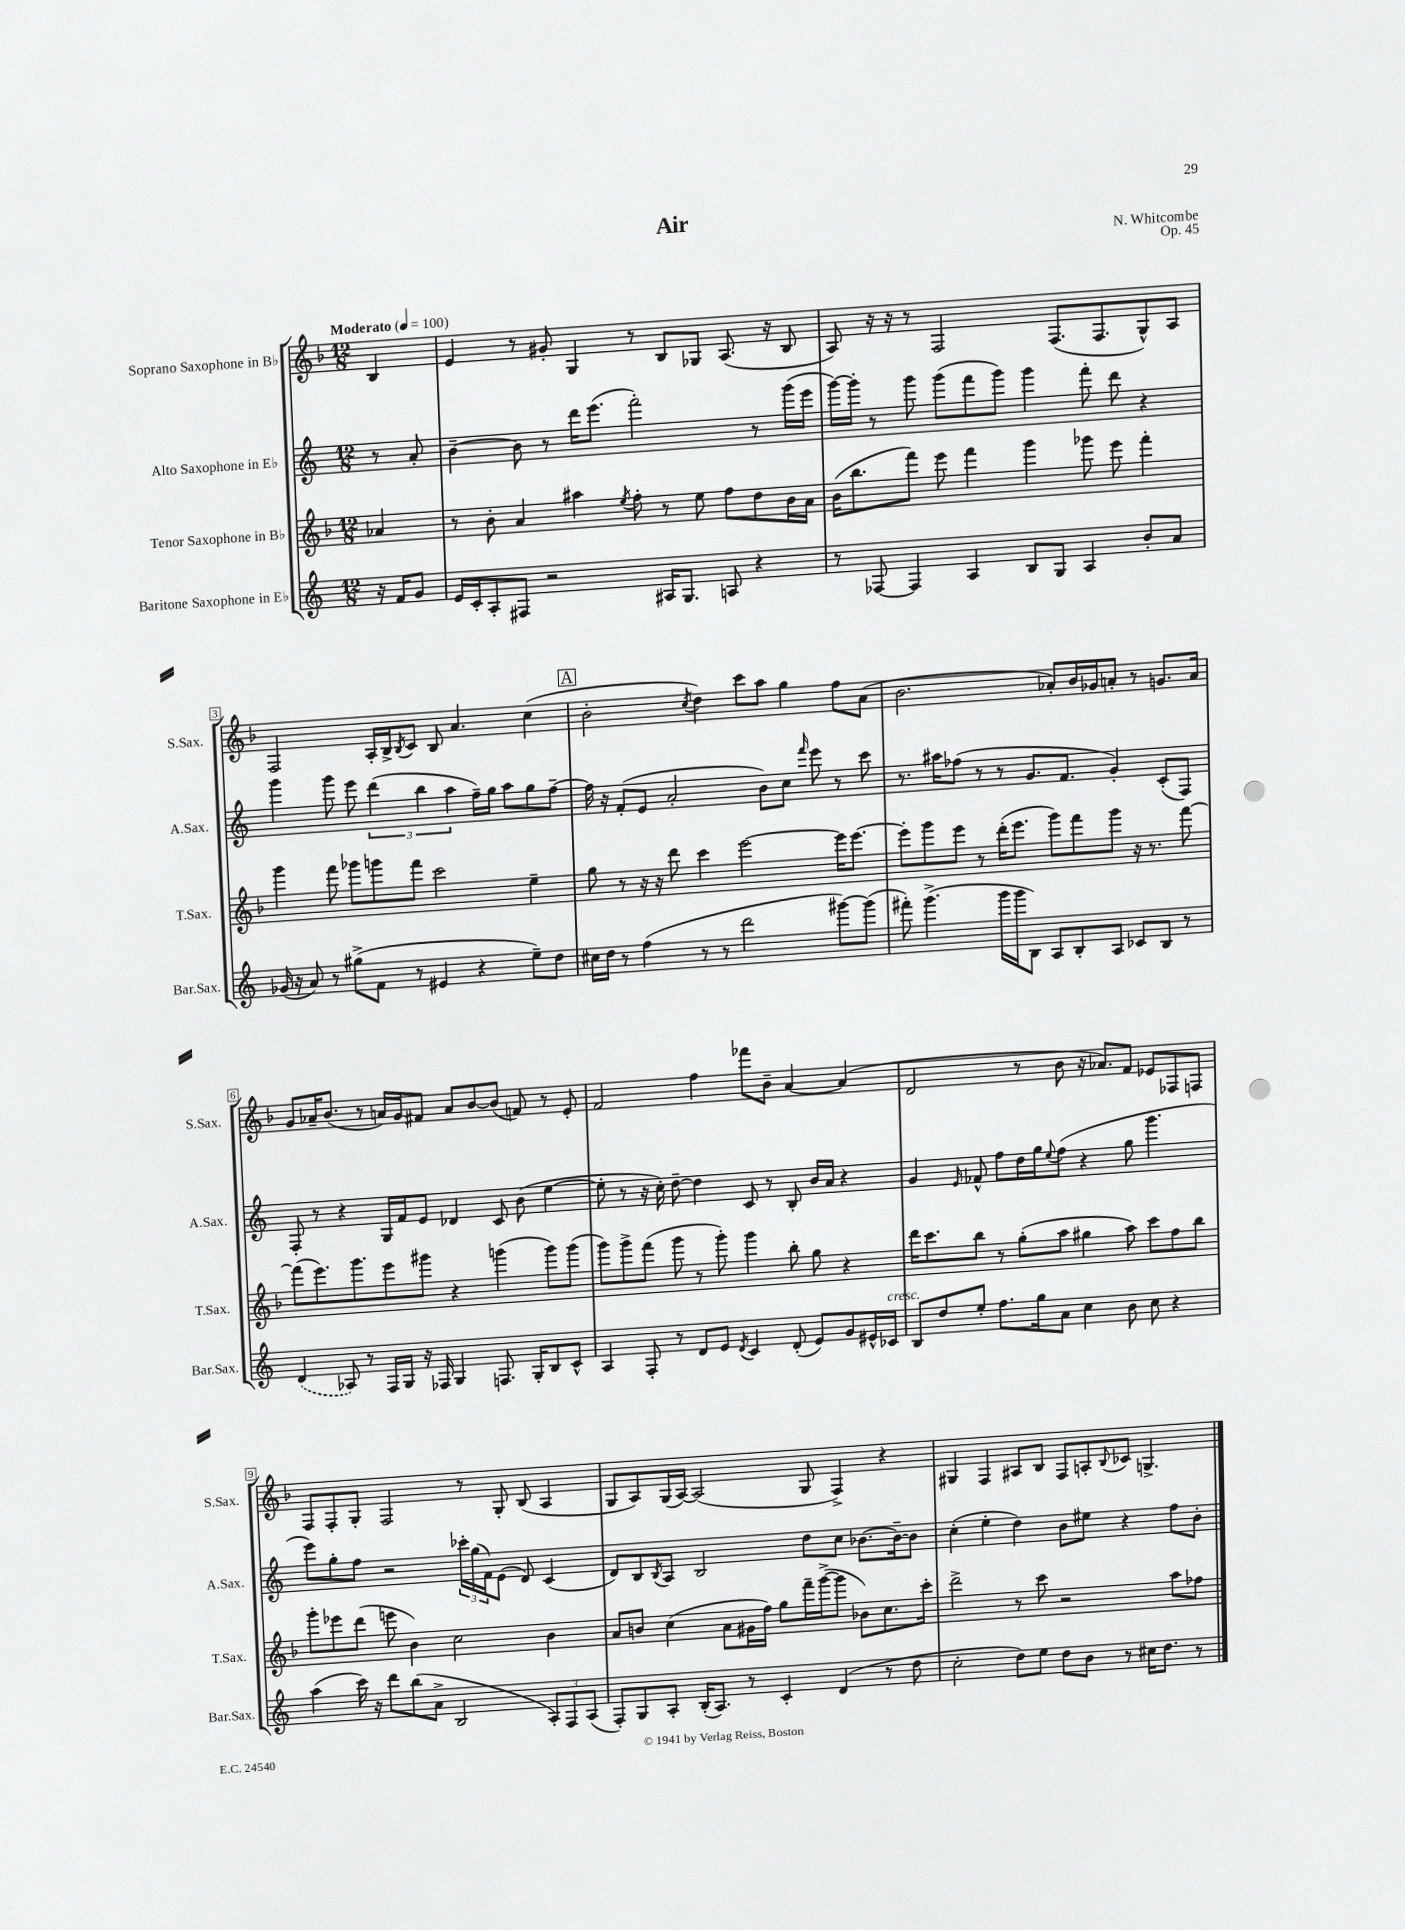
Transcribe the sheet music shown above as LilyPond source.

\header { title = "Air" composer = "N. Whitcombe" opus = "Op. 45" }
<<
\new StaffGroup <<
\new Staff = "s0" \with { instrumentName = "Soprano Saxophone in Bb" shortInstrumentName = "S.Sax." } {
    \clef treble \key f \major \numericTimeSignature \time 12/8 \partial 4 \tempo "Moderato" 4 = 100
    bes4 |
    e'4 r8 gis'8-. g4 r8 bes8 ges8 a8.( r16 bes8 |
    a8) r16 r16 r8 f2 f8.( f8. g8-^) a8 |
    f2 a16-. bes16-> \acciaccatura { bes8 } c'8 bes8 a'4. c''4( |
    \mark \markup { \box "A" } bes'2-. \acciaccatura { c''8 } d''4) c'''8 a''8 g''4 f''8 a'8( |
    bes'2. aes'8-.) bes'16 ges'16 a'8-. r8 g'8. a'16 |
    g'8 aes'16-- bes'8.( r8 a'16) g'16 fis'8 a'8 bes'8~ bes'8( f'8) r8 e'8-. |
    f'2 f''4 fes'''8 bes'8-- a'4~ a'4( |
    d'2 r8 bes'8 r16 aes'8.) f'8 ees'8 fes8 f8 |
    f8 f8-. g8-. f2 r8 g8-. bes8( a4 |
    g8 a8) g16( a16~) a2( g8 f4->) r4 |
    gis4 f4 ais8 bes8 f8 a8-. \appoggiatura { bes8 } ces'8 g4.-> \bar "|." |
}
\new Staff = "s1" \with { instrumentName = "Alto Saxophone in Eb" shortInstrumentName = "A.Sax." } {
    \clef treble \key c \major \numericTimeSignature \time 12/8 \partial 4
    r8 a'8-. |
    b'4~-- b'8 r8 d'''16 e'''8.( f'''2-.) r8 g'''16( e'''16 |
    g'''16~) g'''16-. r8 g'''8 g'''8( f'''8 g'''8) g'''4 f'''8-. d'''8 r4 |
    g'''4 g'''8 e'''8 \tuplet 3/2 { d'''4( b''4 a''4 } f''16--) g''16 a''8 g''8 f''8~-- |
    \mark \markup { \box "A" } f''16 r16 f'8-.( e'8 a'2-. b'8) c''8 \grace { f'''16 } e'''8 r8 c'''8 |
    r8. ais''16 fes''8( r8 r8 g'8. f'8. g'4-.) c'8-.( f8) |
    f8-. r8 r4 g16 f'16 e'8 des'4 c'8 b'8( e''4~ |
    e''8-. r8 r16 c''16-.) d''8~-- d''4 c'8 r8 b8-. b'16 a'16 r4 |
    g'4 \grace { e'16 } fes'8-^ f''8 d''16 g''16 \appoggiatura { e''8 } f''8( r4 g''8 g'''4. |
    e'''8) g''8-. f''8 r2 \tuplet 3/2 { ces'''16-. g''16( f'16) } e'8( d'8) c'4( |
    d'8) b8 \acciaccatura { b8 } a8 b2 d''8 c''8 bes'8.~ bes'16~-- bes'8 |
    c''4-.( e''4-. d''4) b'8 eis''8 r4 f''8 b'8-. \bar "|." |
}
\new Staff = "s2" \with { instrumentName = "Tenor Saxophone in Bb" shortInstrumentName = "T.Sax." } {
    \clef treble \key f \major \numericTimeSignature \time 12/8 \partial 4
    aes'4 |
    r8 bes'8-. a'4 ais''4 \acciaccatura { e''8 } f''8-. r8 e''8 f''8 d''8 bes'16 a'16 |
    bes'16( bes''8. f'''8) e'''8 f'''4 g'''4 ges'''8 e'''8 f'''4-. |
    g'''4 f'''8 ges'''8 g'''8 f'''8 c'''2 e''4-- |
    \mark \markup { \box "A" } g''8 r8 r16 r16 d'''8 c'''4 e'''2~ e'''16 e'''8.~ |
    e'''8-. g'''8 e'''8 r8 d'''16-.( e'''8. g'''8) f'''8 g'''8 r16 r8. f'''8~ |
    f'''8( e'''8.) g'''8. e'''8 gis'''8 r4 g'''4( g'''8) g'''8( |
    g'''8) g'''8-> f'''8( g'''8 r8 g'''8-.) g'''4 bes''8-. g''8 r4 |
    d'''16 c'''8. bes''8 r8 g''8-.( a''8 gis''4 a''8) c'''8 f''8 bes''8 |
    g'''8-. ees'''8 d'''8( e'''8 bes'4) c''2 bes'4 |
    a'8 b'8 c''4( a'8 gis'16 f''16) g''8 f'''16-- g'''16~->( g'''8 bes'8) c''8. c'''16-. |
    d'''2-> r8 c'''8 r2 a''8 fes''8 \bar "|." |
}
\new Staff = "s3" \with { instrumentName = "Baritone Saxophone in Eb" shortInstrumentName = "Bar.Sax." } {
    \clef treble \key c \major \numericTimeSignature \time 12/8 \partial 4
    r16 f'16 g'8 |
    e'16 c'16-. a8-. fis8 r2 ais16 g8. a8 r4 |
    r8 fes8~ fes4 a4 b8 g8 a4 b'8-. a'8 |
    ges'16( r16 a'8) r8 gis''8->( f'8 r8 eis'4 r4 e''8--) d''8 |
    \mark \markup { \box "A" } cis''16 d''16 r8 f''4( r8 r8 d'''2 gis'''8~) gis'''8( |
    fis'''8-.) g'''4.->( g'''16 g'''16 b8) a8 b8-. a8 ces'8 b8 r8 |
    \once \slurDashed d'4( aes8) r8 f16 g16 r16 fes16 g4 f8. g16-. b8 c'8-^ |
    a4 f8-. r8 d'8 e'8 \acciaccatura { d'8 } c'4 d'8-.( e'8) g'8 eis'16-^ ces'16^\markup { \italic "cresc." } |
    b8 d''8 e''8-. f''8. g''16 a'8 c''4 b'8 c''8 r4 |
    a''4( c'''16) r16 d'''8 b''8( a'8-> b2 \tuplet 3/2 { a8-.) f8 a8( } |
    f8-.) g8 a8-. b16-.( a8.) r8 c'4-. d'4( r8 d''8 |
    c''2-. d''8) e''8 d''8 b'8 r8 cis''16 d''8. r8 \bar "|." |
}
>>
>>
\layout { \context { \Score \override BarNumber.stencil = #(make-stencil-boxer 0.1 0.3 ly:text-interface::print) } }
